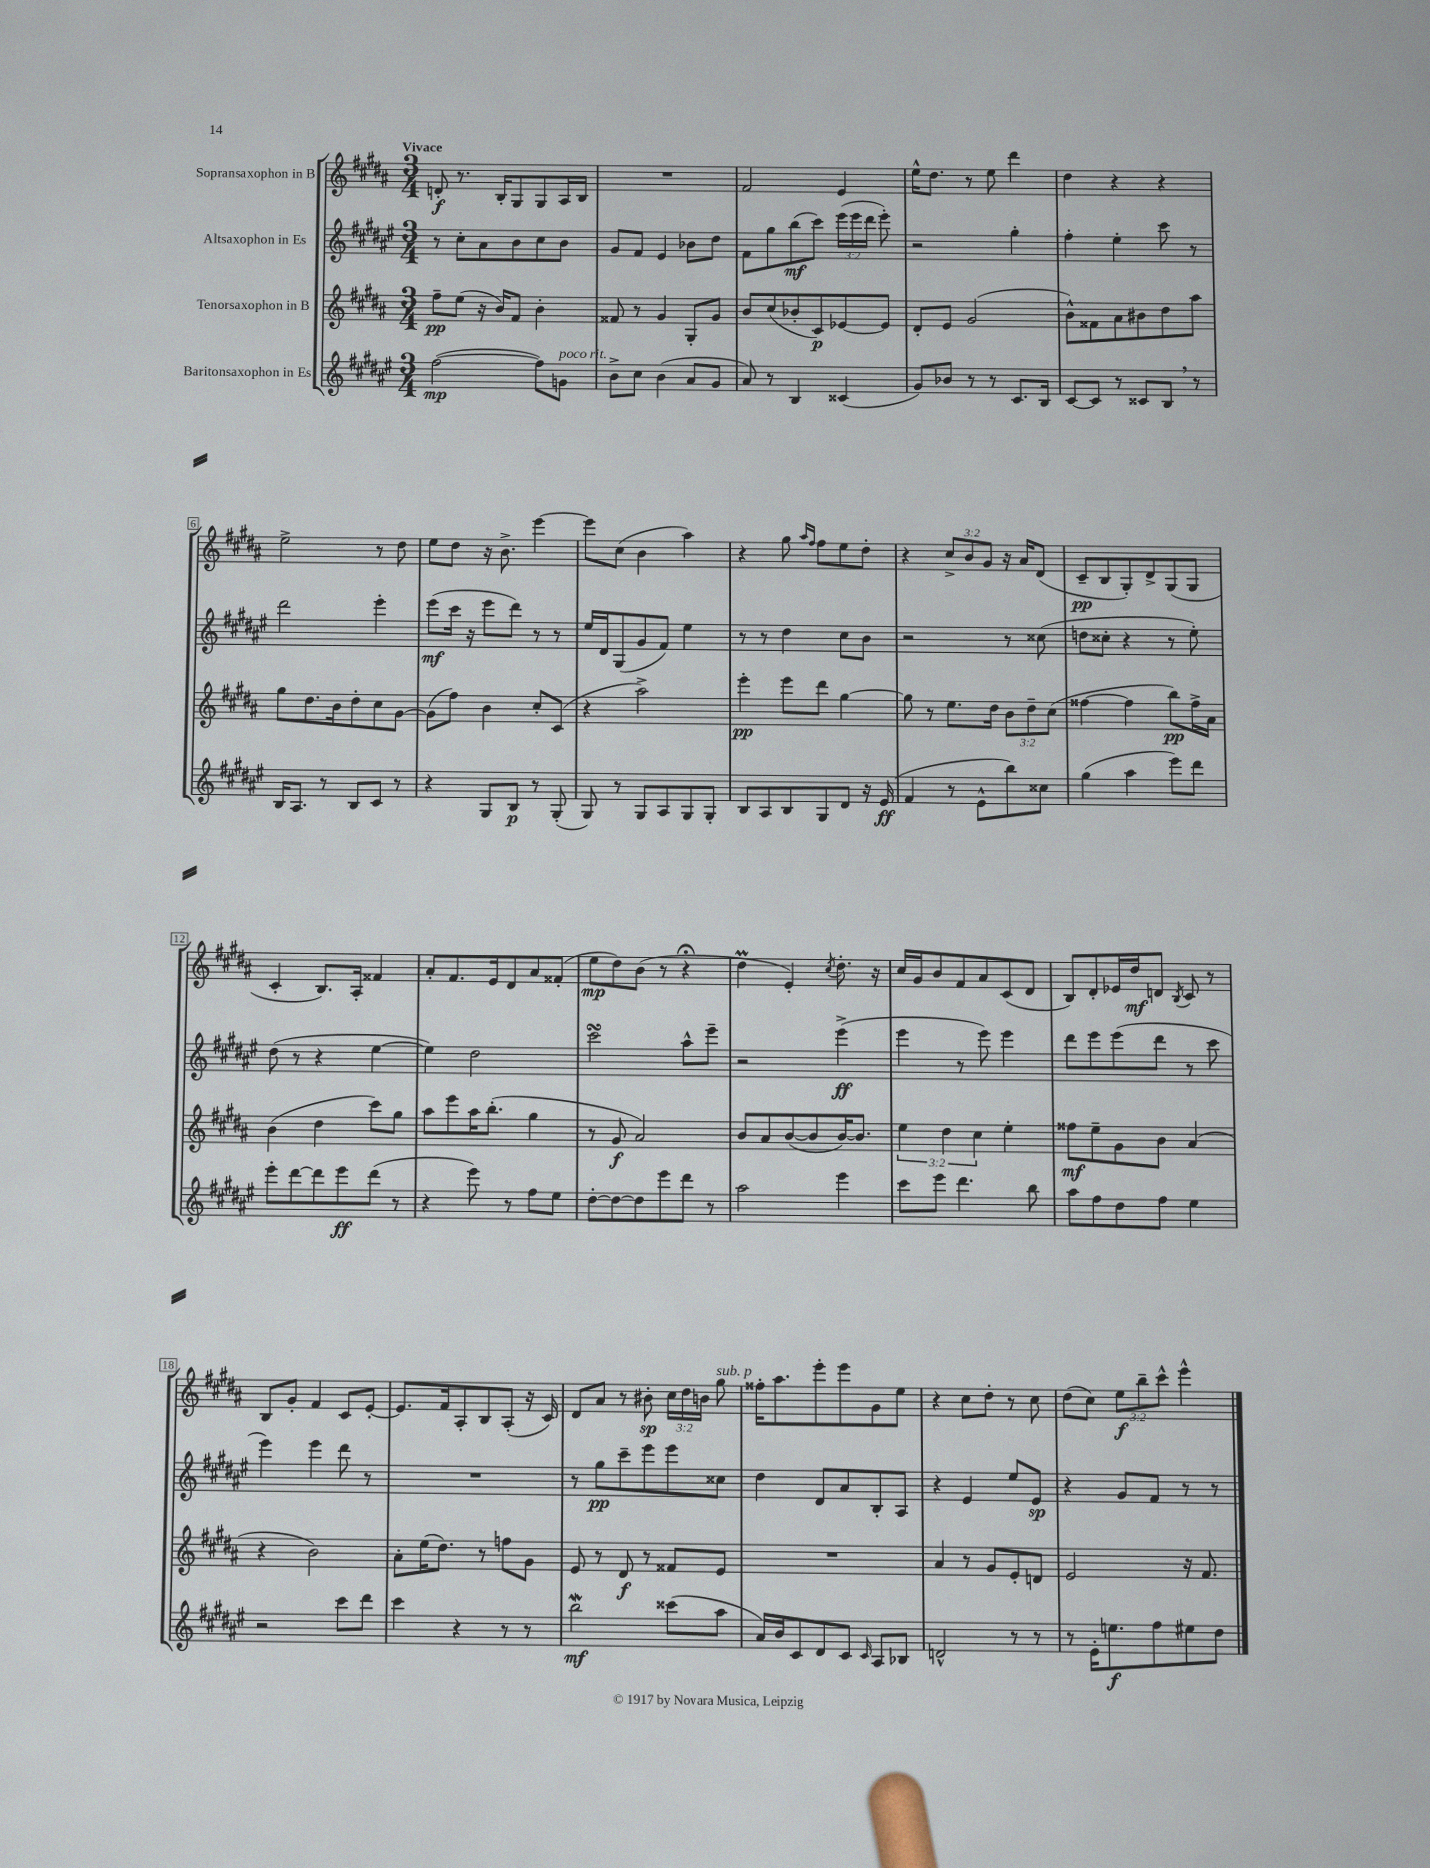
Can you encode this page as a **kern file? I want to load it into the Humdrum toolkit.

**kern	**kern	**kern	**kern
*staff4	*staff3	*staff2	*staff1
*clefG2	*clefG2	*clefG2	*clefG2
*k[f#c#g#d#a#e#]	*k[f#c#g#d#a#]	*k[f#c#g#d#a#e#]	*k[f#c#g#d#a#]
*M3/4	*M3/4	*M3/4	*M3/4
([2ff#	8ff#~	8r	8d'
.	(8ee	8cc#'	8.r
.	16r	8a#	.
.	16b)	.	16B'
.	8f#	8b	8G#
8ff#])	4b'	8cc#	8G#
8g	.	8b	16A#
.	.	.	16B
=	=	=	=
8b^	8f##	8g#	2.r
8cc#	8r	8f#	.
(4b	4g#	4e#	.
8a#	8G#'	8b-	.
8g#	8g#	8dd#	.
=	=	=	=
8a#)	8b	8f#	2f#
8r	(8cc#	8gg#	.
4B	8b-'	(8bb	.
.	8c#)	8ccc#)	.
(4c##	[8e-	(24eee#	4e
.	.	24eee#	.
.	.	24ddd#	.
.	8e-]	8eee#')	.
=	=	=	=
8g#)	8d#'	2r	16ee^^
.	.	.	8.dd#
8b-	8e	.	.
8r	(2g#	.	8r
8r	.	.	8ee
8.c#	.	4gg#'	4ddd#
16B	.	.	.
=	=	=	=
[8c#	8b^^)	4ff#'	4dd#
8c#]	8f##	.	.
8r	8a#	4ee#'	4r
8c##	8b#	.	.
8B	8dd#	8ccc#	4r
8r	8aa#	8r	.
=	=	=	=
16B	8gg#	2ddd#	2ee^
8.A#	.	.	.
.	8.dd#	.	.
8r	.	.	.
.	16b	.	.
8B	8dd#'	.	.
8c#	8cc#	4eee#'	8r
8r	[8g#	.	8dd#
=	=	=	=
4r	(8g#]	(8eee#	8ee
.	8ff#)	16ccc#	8dd#
.	.	16r	.
8G#	4b	8eee#	16r
.	.	.	8.b^
8B	.	8ddd#)	.
8r	8cc#'	8r	[4eee
(8G#'	(8c#	8r	.
=	=	=	=
8G#)	4r	16ee#	8eee]
.	.	16d#	.
8r	.	(8G#	(8cc#
8G#	2aa#^)	8g#	4b
8A#	.	8f#)	.
8G#	.	4ee#	4aa#)
8G#'	.	.	.
=	=	=	=
8B	4eee'	8r	4r
8A#	.	8r	.
8B	8eee	4dd#	8gg#
.	.	.	16qqaa#
.	.	.	16qqff#
8G#	8ddd#	.	8ff#
8d#	[4gg#	8cc#	8ee
16r	.	8b	8dd#'
(16e#	.	.	.
=	=	=	=
4f#	8gg#]	2r	4r
.	8r	.	.
8r	8.ee	.	12cc#^
.	.	.	12b
8e#^^	.	.	.
.	.	.	12g#
.	16dd#	.	.
8bb)	12b	8r	16r
.	.	.	16a#
.	12dd#~	.	.
8cc##	.	(8cc##	(8d#
.	(12cc#	.	.
=	=	=	=
(4gg#	[4ff##	8dd	8c#~
.	.	8cc##'	8B
4aa#	4ff##]	4r	8G#')
.	.	.	8d#^
8eee#)	8bb)	8r	(8G#
8ddd#	16ff##^	8ee#')	8G#
.	16a#	.	.
=	=	=	=
8eee#'	(4b	(8dd#	4c#'
[8ddd#	.	8r	.
8ddd#]	4dd#	4r	8.B)
8eee#	.	.	.
.	.	.	16A#'
(8ddd#	8ccc#)	[4ee#	4f##
8r	8gg#	.	.
=	=	=	=
4r	8aa#	4ee#])	8a#'
.	8eee	.	8.f#
8eee#)	16aa#	2dd#	.
.	(8.bb'	.	16e
8r	.	.	8d#
8ff#	4gg#	.	8a#
8ee#	.	.	(8f##'
=	=	=	=
[8dd#'	8r	2ccc#	8ee
8dd#_	8g#	.	8dd#)
8dd#]	2a#)	.	(8b
8eee#	.	.	8r
8ddd#	.	8aa#^^	4r;
8r	.	8eee#~	.
=	=	=	=
2aa#	8b	2r	4dd#
.	8a#	.	.
.	([8b	.	4e')
.	8b]	.	.
.	.	.	8qcc#
4eee#	[16b)	(4eee#^	8.dd#'
.	8.b]	.	.
.	.	.	16r
=	=	=	=
8ccc#	6ee	4eee#	16cc#
.	.	.	16g#
8eee#	.	.	8b
.	6dd#	.	.
4.ddd#	.	8r	8f#
.	6cc#	.	.
.	.	8eee#)	8a#
.	4ee'	4eee#	(8c#
8bb	.	.	8d#
=	=	=	=
8aa#	8ff##	8ddd#	8B)
8ff#	8ee~	8eee#	8d#'
8dd#	8g#	(8eee#	16e-
.	.	.	16dd#
8ff#	8b	8ddd#	8d
.	.	.	8qB
4ee#	(4a#	8r	8c#
.	.	8ccc#	8r
=	=	=	=
2r	4r	4eee#)	8B
.	.	.	8g#'
.	2b)	4eee#	4f#
8ccc#	.	8ddd#	8c#
8ddd#	.	8r	[8e'
=	=	=	=
4ccc#	8a#'	2.r	8.e]
.	(16ee	.	.
.	8.dd#)	.	16f#
4r	.	.	8A#'
.	8r	.	8B
8r	8ff	.	(8A#'
8r	8g#	.	16r
.	.	.	16c#)
=	=	=	=
2bb	8e	8r	8d#
.	8r	8gg#	8a#
.	8d#	8ccc#~	8r
.	8r	8eee#	8b#'
(8ccc##	8f##	8eee#	24cc#
.	.	.	24dd#
.	.	.	24b
8aa#	8e	8cc##	8gg#
=	=	=	=
16a#)	2.r	4dd#	16ff##'
16b	.	.	8.aa#
8c#	.	.	.
8d#	.	8d#	8eee'
8c#	.	8a#	8eee
16qqc#	.	.	.
8A#	.	8B'	8g#
8B-	.	8A#	8ee
=	=	=	=
2d^^	4a#	4r	4r
.	8r	4e#	8cc#
.	8g#	.	8dd#'
8r	8e'	8ee#	8r
8r	8d	8e#	8cc#
=	=	=	=
8r	2e	4r	(8dd#
16e#'	.	.	8cc#)
8.ee	.	.	.
.	.	8g#	12ee
.	.	.	12bb~
8ff#	.	8f#	.
.	.	.	12ccc#^^
8ee#	16r	8r	4eee^^
.	8.f#	.	.
8dd#	.	8r	.
==	==	==	==
*-	*-	*-	*-
